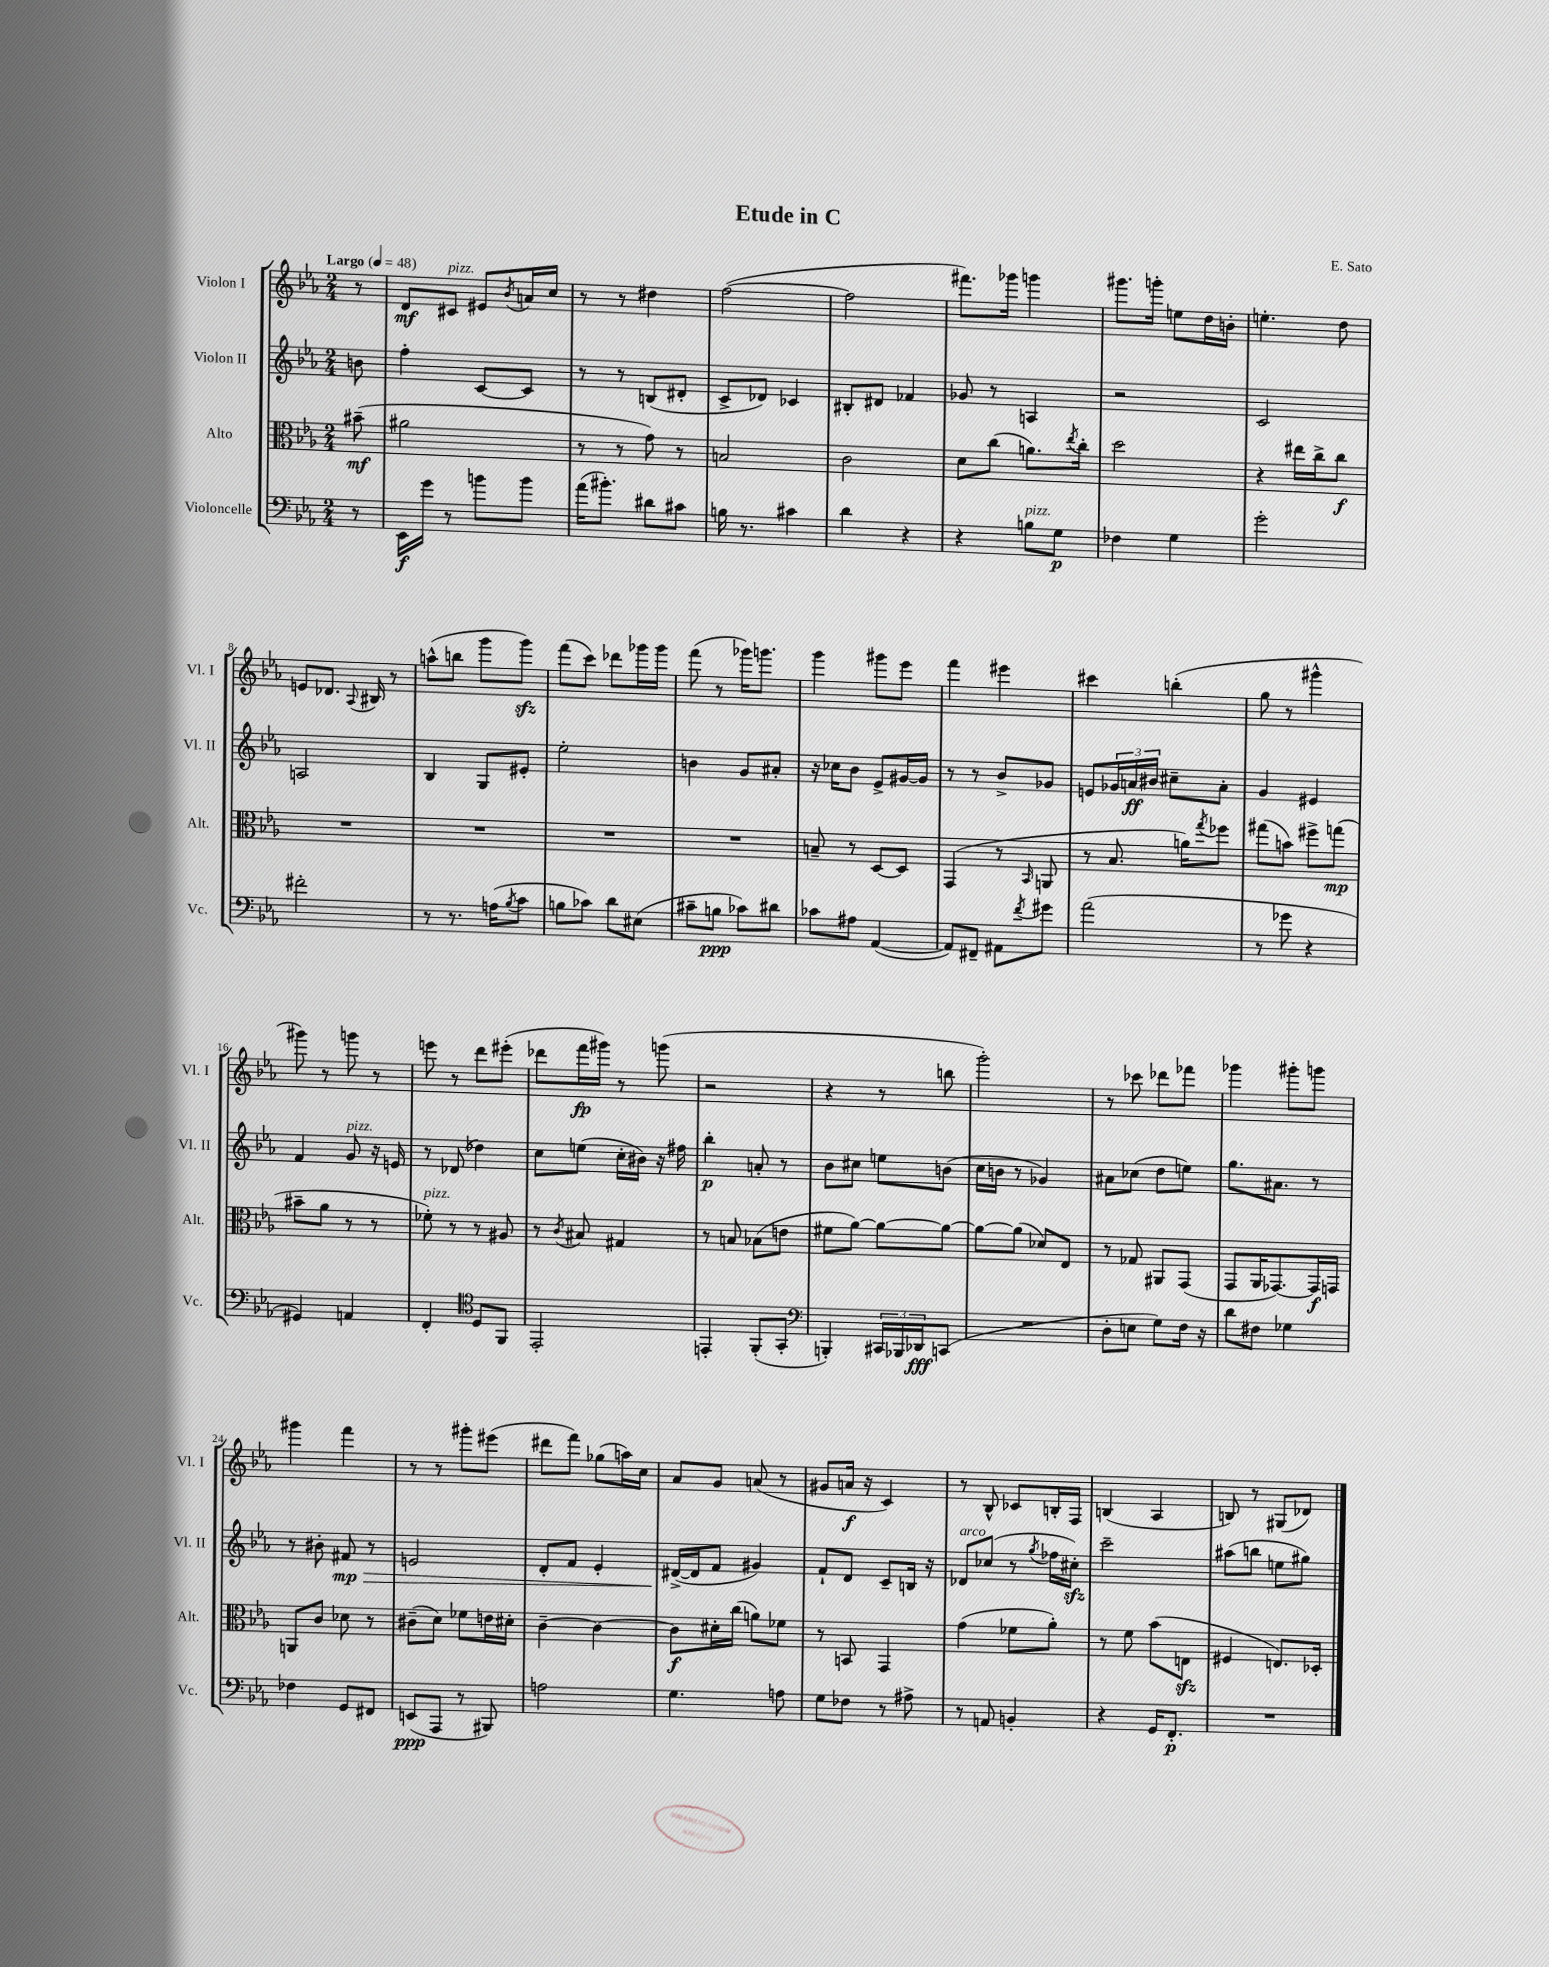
\header { title = "Etude in C" composer = "E. Sato" }
<<
\new StaffGroup <<
\new Staff = "s0" \with { instrumentName = "Violon I" shortInstrumentName = "Vl. I" } {
    \clef treble \key ees \major \numericTimeSignature \time 2/4 \partial 8 \tempo "Largo" 4 = 48
    r8 |
    d'8\mf cis'8^\markup { \italic "pizz." } eis'8 \acciaccatura { bes'8 } a'16 c''16 |
    r8 r8 dis''4 |
    f''2~( |
    f''2 |
    fis'''8.) ges'''16 g'''4 |
    gis'''8. g'''16-. e''8 d''16 b'16-. |
    e''4.-. d''8 |
    e'8 des'8. \appoggiatura { aes8 } bis16 r8 |
    a''8-^( b''8 g'''8 g'''8\sfz) |
    f'''8( c'''8) des'''8 ges'''16 ges'''16 |
    f'''8( r8 ges'''16) g'''8. |
    g'''4 gis'''8 ees'''8 |
    f'''4 eis'''4 |
    cis'''4 b''4-.( |
    g''8 r8 gis'''4-^ |
    gis'''8) r8 g'''8 r8 |
    e'''8 r8 d'''8 eis'''8-.( |
    des'''8 f'''16\fp gis'''16) r8 g'''8( |
    r2 |
    r4 r8 b''8 |
    g'''2-.) |
    r8 ces'''8 des'''8 fes'''8 |
    ges'''4 gis'''8-. g'''8 |
    gis'''4 f'''4 |
    r8 r8 gis'''8-. eis'''8( |
    dis'''8 f'''8) ges''8( a''16) c''16 |
    aes'8 g'8 a'8( r8 |
    gis'8 a'16\f r16 c'4) |
    r8 bes8-^ ces'8 b16-. f16 |
    b4( aes4 |
    b8) r8 gis8( des'8) \bar "|." |
}
\new Staff = "s1" \with { instrumentName = "Violon II" shortInstrumentName = "Vl. II" } {
    \clef treble \key ees \major \numericTimeSignature \time 2/4 \partial 8
    b'8 |
    f''4-. c'8~ c'8 |
    r8 r8 b8( dis'8-. |
    c'8-> des'8) ces'4 |
    bis8-. dis'8 fes'4 |
    ges'8 r8 a4 |
    r2 |
    c'2 |
    a2 |
    bes4 g8 eis'8-. |
    ees''2-. |
    b'4 g'8 ais'8-. |
    r16 ces''16 bes'8 ees'8-> gis'16~ gis'16 |
    r8 r8 bes'8-> ges'8 |
    e'8 \tuplet 3/2 { ges'16 a'16\ff bis'16 } cis''8-- a'8-. |
    g'4 eis'4 |
    f'4 g'8^\markup { \italic "pizz." } r16 e'16 |
    r8 des'8( des''4) |
    c''8 e''8( c''16-. bis'16) r16 fis''16 |
    bes''4-.\p a'8-. r8 |
    bes'8 cis''8 e''8 b'8( |
    c''16 b'16 r8 ges'4) |
    ais'8 ces''8( d''8 e''8) |
    g''8. ais'8. r8 |
    r8 bis'8-. fis'8\mp\> r8 |
    e'2 |
    d'8-. f'8 ees'4-. |
    dis'16~->\!( dis'16 f'8 gis'4) |
    f'8-! d'8 c'8-- b16 r16 |
    des'8^\markup { \italic "arco" } ces''8( r8 \acciaccatura { g''8 } fes''16 cis''16-.\sfz) |
    c'''2-- |
    ais''8( b''8 e''8 gis''8) \bar "|." |
}
\new Staff = "s2" \with { instrumentName = "Alto" shortInstrumentName = "Alt." } {
    \clef alto \key ees \major \numericTimeSignature \time 2/4 \partial 8
    bis'8--\mf( |
    ais'2 |
    r8 r8 g'8) r8 |
    b2 |
    c'2 |
    d'8 c''8( a'8.) \acciaccatura { ees''8 } c''16-. |
    d''2 |
    r4 eis''16 c''16-> c''8\f |
    R2 |
    R2 |
    R2 |
    R2 |
    b8-- r8 d8~ d8 |
    g,4( r8 \grace { bes,16 } a,8 |
    r8 bes8. a'16) \acciaccatura { g''8 } fes''8 |
    gis''8( b'8) fis''8-> g''8\mp( |
    bis'8-- aes'8 r8 r8 |
    fes'8-.^\markup { \italic "pizz." }) r8 r8 ais8 |
    r8 \acciaccatura { c'8 } bis8 gis4 |
    r8 b8 bes8( e'8 |
    fis'8 aes'8~) aes'8~ aes'8~ |
    aes'8~ aes'8( des'8) ees8 |
    r8 ges8 ais,8 g,8( |
    g,8 aes,16 ges,8.~) ges,16\f g,16 |
    a,8 c'8 des'8 r8 |
    cis'8--( d'8) fes'8 e'16 dis'16-. |
    c'4~-- c'4~ |
    c'8\f dis'16-. c''16( a'8) fes'8 |
    r8 b,8 g,4 |
    g'4( fes'8 aes'8-.) |
    r8 f'8 bes'8( e8\sfz |
    fis4 e8.) des16-. \bar "|." |
}
\new Staff = "s3" \with { instrumentName = "Violoncelle" shortInstrumentName = "Vc." } {
    \clef bass \key ees \major \numericTimeSignature \time 2/4 \partial 8
    r8 |
    ees,16\f g'16 r8 b'8 b'8 |
    aes'16( bis'8.-.) dis'8 cis'8 |
    b16 r8. cis'4 |
    d'4 r4 |
    r4 b8^\markup { \italic "pizz." } g8\p |
    fes4 g4 |
    g'2-. |
    fis'2-. |
    r8 r8. a16( \acciaccatura { bes8 } c'8 |
    b8 ces'8) d'8 eis8( |
    cis'8-- b8\ppp ces'8) dis'8 |
    ces'8 ais8 aes,4~( |
    aes,8) fis,8-- ais,8 \acciaccatura { f'8 } gis'8 |
    aes'2( |
    r8 ges'8 r4 |
    gis,4) a,4 |
    f,4-. \clef tenor d8 f,8 |
    ees,2-. |
    e,4-. f,8-.( g,8-. |
    \clef bass b,,4-.) \tuplet 3/2 { cis,16 bes,,16 des,16\fff } c,8( |
    R2 |
    d8-. e8 g8) f16 r16 |
    d'8 fis8 ges4 |
    fes4 g,8 fis,8 |
    e,8\ppp( aes,,8 r8 bis,,8) |
    a2 |
    g4. a8 |
    g8 fes8 r8 ais8-> |
    r8 a,8 b,4-. |
    r4 g,16 f,8.-.\p |
    R2 \bar "|." |
}
>>
>>
